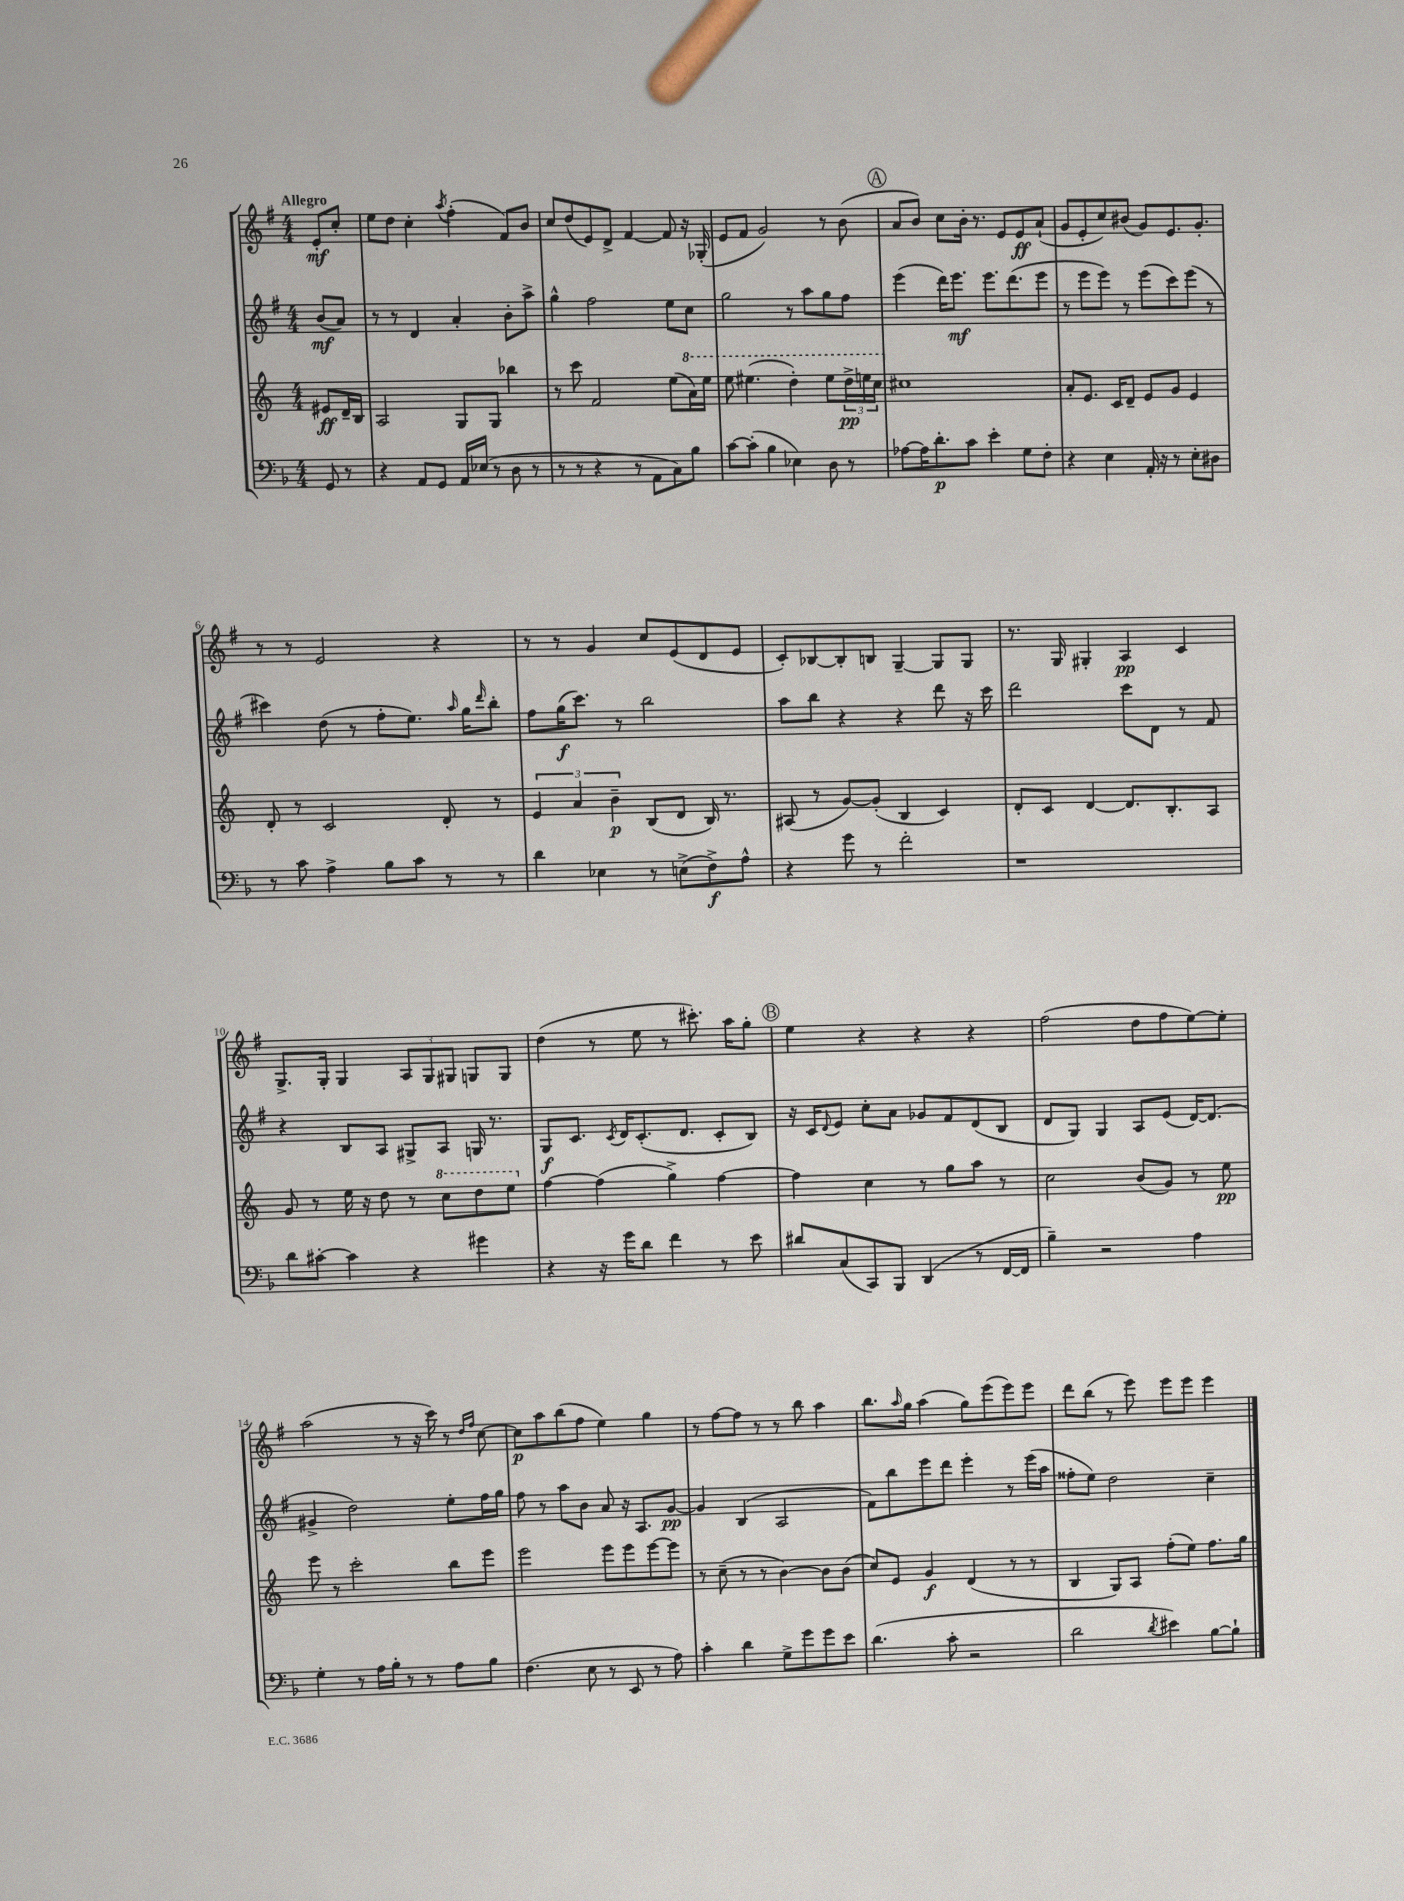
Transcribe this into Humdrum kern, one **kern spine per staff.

**kern	**kern	**kern	**kern
*staff4	*staff3	*staff2	*staff1
*clefF4	*clefG2	*clefG2	*clefG2
*k[b-]	*k[]	*k[f#]	*k[f#]
*M4/4	*M4/4	*M4/4	*M4/4
8GG/	8e#/L	(8b/L	8e'/L
8r	16d~/L	8a/J)	8cc'/J
.	16B/JJ	.	.
=	=	=	=
4r	2A/	8r	8ee\L
.	.	8r	8dd\J
8AA/L	.	4d/	4cc'\
8GG/J	.	.	.
.	.	.	8qaa/
16AA/LL	8G/L	4a'/	(4ff#'\
(16E-/JJ	.	.	.
8r	8G/J	.	.
8D\	4bb-\	8b'\L	8f#/L)
8r	.	8aa^\J	8b/J
=	=	=	=
8r	8r	4gg^^\	8cc/L
8r	8ccc\	.	(8dd/
4r	2f/	2ff#\	8e/)
.	.	.	8d^/J
8r	.	.	[4f#/
8AA\L	.	.	.
8C\)	(8ee\L	8ee\L	8f#/]
8B-\J	16aa\L)	8cc\J	16r
.	16eee\JJ	.	(16G-'/
=	=	=	=
[8c\L	8eee\	2gg\	8e/L
(8c'\]J	(4.eee#\	.	8f#/J
4B-\	.	.	2g/)
4E-\)	4ddd'\)	8r	.
.	.	8aa\L	.
8D\	8eee#\L	8gg\	8r
8r	24ddd^\L	8ff#\J	(8b\
.	24eee\	.	.
.	24ccc\JJ	.	.
=	=	=	=
[8A-\L	1cc#	(4eee\	8a/L
16A-\]K	.	.	8b/J)
8.d'\	.	.	.
.	.	16ddd\LK)	8cc\L
.	.	8.eee\J	.
8c\J	.	.	16b'\Jk
.	.	.	8.r
4e'\	.	8.eee\L	.
.	.	.	8e/L
.	.	(8.ddd\	.
8G\L	.	.	8e/
8F'\J	.	8eee\J	(8a`/J
=	=	=	=
4r	8a'/L	8r	8g/L
.	8.e/J	8eee\L	8e'/
4E\	.	8eee\J)	8cc/)
.	16c/LK	.	.
.	8d~/J	8r	(8b#/J
16AA'/	8e/L	(8eee\L	8g/L)
16r	.	.	.
8r	8g/J	8ccc\)	8.e/
8E'\L	4e/	(8eee\J	.
.	.	.	8.g'/J
8D#\J	.	8r	.
=	=	=	=
8r	8d'/	4ccc#\)	8r
8c\	8r	.	8r
4A^\	2c/	(8dd\	2e/
.	.	8r	.
8B-\L	.	8ff#'\L	.
8c\J	.	8.ee\J)	.
8r	8d'/	.	4r
.	.	16qqaa/	.
.	.	16gg\LK	.
.	.	16qqddd/	.
8r	8r	8bb'\J	.
=	=	=	=
4d\	6e/	8ff#\L	8r
.	.	(16gg\K	8r
.	6a/	.	.
.	.	8.ccc\J)	.
4E-\	.	.	4g/
.	6b~\	.	.
.	.	8r	.
8r	(8B/L	2bb\	8cc/L
(8E^\L	8d/J	.	(8e/
8F^\)	16B/)	.	8d/
.	8.r	.	.
8A^^\J	.	.	8e/J
=	=	=	=
4r	(8A#/	8aa\L	8c'/L)
.	8r	8bb\J	[8B-/
8g\	[8g/L)	4r	8B-'/]
8r	(8g'/]J	.	8B/J
2f'\	4B/	4r	[4G~/
.	4c/)	8ddd\	8G/]L
.	.	16r	8G/J
.	.	16ccc\	.
=	=	=	=
1r	8d'/L	2ddd\	8.r
.	8c/J	.	.
.	.	.	16G/
.	[4d/	.	4G#'/
.	8.d/]L	8ccc\L	4A/
.	.	8d\J	.
.	8.B'/	.	.
.	.	8r	4c/
.	8A/J	8f#/	.
=	=	=	=
8d\L	8g/	4r	8.G^/L
[8c#'\J	8r	.	.
.	.	.	16G'/Jk
4c#\]	16ee\	8B/L	4G/
.	16r	.	.
.	8dd\	8A/J	.
4r	8r	8G#^/L	12A/L
.	.	.	12G/
.	8ccc\L	8A/J	.
.	.	.	12G#/J
4g#\	8ddd\	16G/	8G/L
.	.	8.r	.
.	8eee\J	.	8G/J
=	=	=	=
4r	[4ff\	8G/L	(4dd\
.	.	8.c/J	.
16r	(4ff\]	.	8r
.	.	8qc/	.
16g\LK	.	16d/LK	.
8d\J	.	(8.c'/	8ee\
4f\	4gg^\)	.	8r
.	.	8.d/J	.
.	.	.	8.ccc#'\)
8r	[4ff\	8c'/L	.
.	.	.	16aa\LK
8e\	.	8B/J)	8gg'\J
=	=	=	=
8d#/L	4ff\]	16r	4ee\
.	.	16c/LK	.
.	.	8qqd/	.
(8C/	.	8e/J	.
8CC/)	4cc\	8cc'\L	4r
8BBB-/J	.	8a\J	.
(4DD/	8r	8g-/L	4r
.	8gg\L	8f#/	.
8r	8aa\J	(8d/	4r
[16FF/LL	8r	8B/J	.
16FF/]JJ	.	.	.
=	=	=	=
4B-~\)	2cc\	8d/L	(2ff#\
.	.	8G/J)	.
2r	.	4G/	.
.	(8b/L	8A/L	8dd\L
.	8g/J)	(8e/J	8ff#\
4A\	8r	[16d/LK)	[8ee\)
.	.	(8.d/]J	.
.	8ee\	.	8ee'\]J
=	=	=	=
4G'\	8eee\	4g#^/	(2aa\
.	8r	.	.
8r	2ccc'\	2dd\)	.
16A\LL	.	.	.
16B-'\JJ	.	.	.
8r	.	.	8r
8r	.	.	16r
.	.	.	16ccc\)
8A\L	8bb\L	8ee'\L	8r
.	.	.	16qqdd/LL
.	.	.	16qqff#/JJ
8B-\J	8eee\J	16ff#\L	[8cc\
.	.	16gg\JJ	.
=	=	=	=
(4.F\	2eee\	8ff#\	8cc\]L
.	.	8r	8aa\
.	.	8aa\L	(8bb\
8E\	.	8b\J	8ff#\J
8r	8eee\L	8a/	4ee\)
8EE/	8eee\	16r	.
.	.	8.A/L	.
8r	[8eee\	.	4gg\
8A\)	8eee\]J	[8g/J	.
=	=	=	=
4c'\	8r	4g/]	8r
.	(8cc~\	.	[8ff#\L
4d\	8r	(4B/	8ff#\]J
.	8r	.	8r
8G^\L	[4b\)	2A/	8r
8g\	.	.	8bb\
8g\	8b\]L	.	4aa\
8e\J	(8b\J	.	.
=	=	=	=
(4.d\	8cc/L)	8f#\L)	8.bb\L
.	8e/J	8bb\	.
.	.	.	16qqaa/
.	.	.	16gg\Jk
.	4g/	8eee\	(4aa\
8c'\	.	8ddd\J	.
2r	(4d/	4eee'\	8gg\L)
.	.	.	(8eee\
.	8r	8r	8eee\)
.	8r	(16eee\LL	8eee\J
.	.	16aa\JJ	.
=	=	=	=
2d\	4B/	8ff##'\L	8ddd\L
.	.	8ee\J)	(8bb\J
.	8G/L)	2dd\	8r
.	8A/J	.	8eee\)
8qd/	.	.	.
4e#\)	(8ff'\L	.	8eee\L
.	8ee\J)	.	8eee\J
[8B-\L	8.ff\L	4cc~\	4eee\
8B-`\]J	.	.	.
.	16gg\Jk	.	.
==	==	==	==
*-	*-	*-	*-
